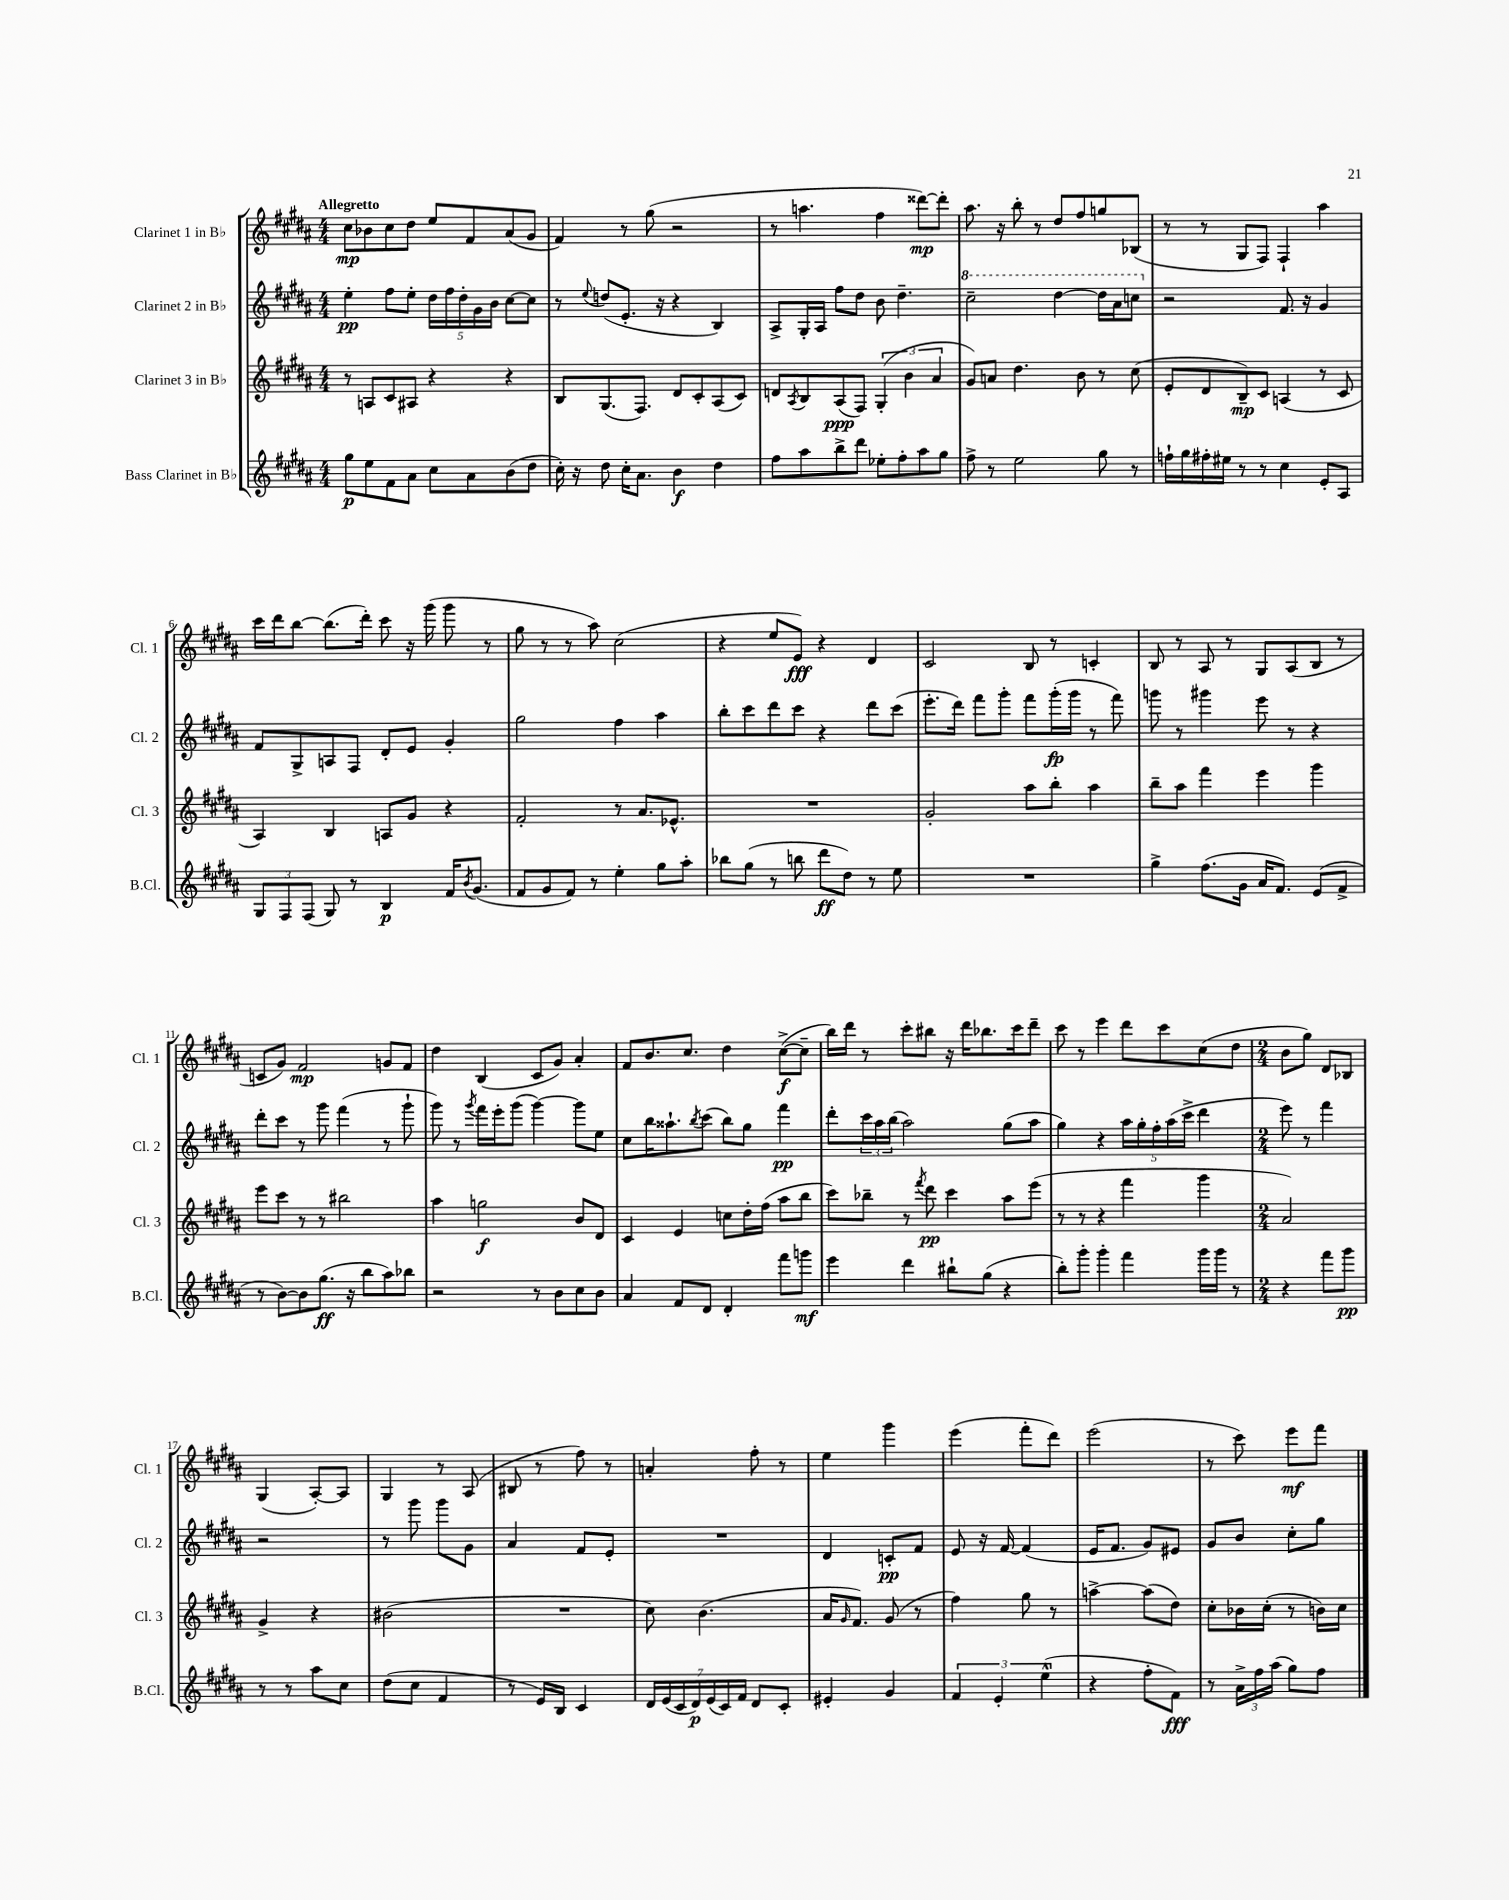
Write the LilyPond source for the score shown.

<<
\new StaffGroup <<
\new Staff = "s0" \with { instrumentName = "Clarinet 1 in Bb" shortInstrumentName = "Cl. 1" } {
    \clef treble \key b \major \numericTimeSignature \time 4/4 \tempo "Allegretto"
    cis''8\mp bes'8 cis''8 dis''8 e''8 fis'8 ais'8( gis'8 |
    fis'4) r8 gis''8( r2 |
    r8 a''4. fis''4 disis'''8~\mp) disis'''8-. |
    ais''8. r16 b''8-. r8 dis''8 fis''8 g''8 bes8( |
    r8 r8 gis8 fis8) fis4-! ais''4 |
    cis'''16 dis'''16 b''8~ b''8.( dis'''16-.) cis'''8 r16 gis'''16( gis'''8 r8 |
    gis''8 r8 r8 ais''8) cis''2( |
    r4 e''8 e'8\fff) r4 dis'4 |
    cis'2 b8 r8 c'4-. |
    b8 r8 ais8 r8 gis8 ais8( b8 r8 |
    c'8 gis'8) fis'2\mp g'8 fis'8 |
    dis''4 b4( cis'8 gis'8) ais'4-. |
    fis'8 b'8. cis''8. dis''4 cis''8~->\f( cis''8-- |
    b''16) dis'''16 r8 cis'''8-. bis''8 r16 dis'''16 bes''8. cis'''16 dis'''8-- |
    cis'''8 r8 e'''4 dis'''8 cis'''8 cis''8( dis''8 |
    \numericTimeSignature \time 2/4 b'8 gis''8) dis'8 bes8 |
    gis4( ais8~-.) ais8 |
    gis4 r8 ais8( |
    bis8 r8 fis''8) r8 |
    a'4-. fis''8-. r8 |
    e''4 gis'''4 |
    e'''4( fis'''8-. dis'''8) |
    e'''2( |
    r8 cis'''8) e'''8\mf fis'''8 \bar "|." |
}
\new Staff = "s1" \with { instrumentName = "Clarinet 2 in Bb" shortInstrumentName = "Cl. 2" } {
    \clef treble \key b \major \numericTimeSignature \time 4/4
    e''4-.\pp fis''8 e''8-. \tuplet 5/4 { dis''16 fis''16 dis''16-. gis'16 b'16 } cis''8~ cis''8 |
    r8 \appoggiatura { e''8 } d''8( e'8.-. r16 r4 b4) |
    ais8-> gis16-. ais16 fis''8 dis''8 b'8 dis''4.-- |
    \ottava #1 cis'''2-- dis'''4~ dis'''16 ais''16 c'''8 \ottava #0 |
    r2 fis'8. r16 gis'4 |
    fis'8 gis8-> a8 fis8 dis'8-. e'8 gis'4-. |
    gis''2 fis''4 ais''4 |
    b''8-. cis'''8 dis'''8 cis'''8 r4 dis'''8 cis'''8( |
    e'''8.-. dis'''16) fis'''8 gis'''8-. fis'''8 gis'''16-.\fp( gis'''16 r8 fis'''8) |
    g'''8 r8 gis'''4 e'''8 r8 r4 |
    dis'''8-. cis'''8 r8 gis'''8 fis'''4( r8 gis'''8-! |
    gis'''8) r8 \acciaccatura { gis'''8 } fis'''16 e'''16-. gis'''8( gis'''4~) gis'''8 e''8 |
    cis''8 b''16 aisis''8.-! \acciaccatura { b''8 } cis'''8( b''8) gis''8 fis'''4\pp |
    dis'''8-. \tuplet 3/2 { cis'''16 ais''16 b''16( } ais''2) gis''8( ais''8 |
    gis''4) r4 \tuplet 5/4 { ais''16 gis''16-. fis''16-. ais''16( cis'''16-> } dis'''4 |
    \numericTimeSignature \time 2/4 e'''8) r8 fis'''4 |
    r2 |
    r8 gis'''8 gis'''8 gis'8 |
    ais'4 fis'8 e'8-. |
    R2 |
    dis'4 c'8-.\pp fis'8 |
    e'8 r16 fis'16~ fis'4( |
    e'16 fis'8. gis'8) eis'8 |
    gis'8 b'8 cis''8-. gis''8 \bar "|." |
}
\new Staff = "s2" \with { instrumentName = "Clarinet 3 in Bb" shortInstrumentName = "Cl. 3" } {
    \clef treble \key b \major \numericTimeSignature \time 4/4
    r8 a8 cis'8 ais8 r4 r4 |
    b8 gis8.( fis8.) dis'8 cis'8-. ais8( cis'8) |
    d'8 \acciaccatura { ais8 } b8 ais8\ppp( fis8) \tuplet 3/2 { gis4-.( b'4 ais'4 } |
    gis'8) a'8 dis''4. b'8 r8 cis''8( |
    e'8-. dis'8 b8--\mp) cis'8 a4( r8 cis'8 |
    ais4) b4 a8 gis'8 r4 |
    fis'2-. r8 ais'8. ees'8.-^ |
    R1 |
    gis'2-. ais''8 b''8-. ais''4 |
    b''8-- ais''8 fis'''4 e'''4 gis'''4 |
    e'''8 cis'''8 r8 r8 bis''2 |
    ais''4 g''2\f b'8 dis'8 |
    cis'4 e'4 c''8 dis''16-. fis''16( ais''8 b''8 |
    cis'''8) bes''8-- r8 \acciaccatura { fis'''8 } dis'''8\pp cis'''4 ais''8 e'''8( |
    r8 r8 r4 fis'''4 gis'''4 |
    \numericTimeSignature \time 2/4 ais'2) |
    gis'4-> r4 |
    bis'2( |
    R2 |
    cis''8) b'4.( |
    ais'16 \grace { gis'16 } fis'8.) gis'8( r8 |
    fis''4) gis''8 r8 |
    a''4~-> a''8( dis''8) |
    cis''8-. bes'16 cis''16-.( r8 b'16) cis''16 \bar "|." |
}
\new Staff = "s3" \with { instrumentName = "Bass Clarinet in Bb" shortInstrumentName = "B.Cl." } {
    \clef treble \key b \major \numericTimeSignature \time 4/4
    gis''8\p e''8 fis'8 ais'8 cis''8 ais'8 b'8( dis''8 |
    cis''16-.) r16 dis''8 cis''16-. ais'8. b'4\f dis''4 |
    fis''8 ais''8 b''8-> dis'''8 ees''8-. fis''8-. ais''8 gis''8 |
    fis''8-> r8 e''2 gis''8 r8 |
    f''16-! gis''16 fis''16-. eis''16 r8 r8 cis''4 e'8-. ais8 |
    \tuplet 3/2 { gis8 fis8 fis8( } gis8) r8 b4\p fis'16 \acciaccatura { b'8 } gis'8.( |
    fis'8 gis'8 fis'8) r8 e''4-. gis''8 ais''8-. |
    bes''8 gis''8( r8 b''8 dis'''8\ff dis''8) r8 e''8 |
    R1 |
    gis''4-> fis''8.( gis'16 ais'16 fis'8.) e'8( fis'8-> |
    r8 b'8~) b'8 gis''8.\ff( r16 b''8 ais''8) bes''8 |
    r2 r8 b'8 cis''8 b'8 |
    ais'4 fis'8 dis'8 dis'4-. fis'''8 g'''8\mf |
    e'''4 dis'''4 bis''8-! gis''8( r4 |
    b''8-.) gis'''8-. gis'''4-. fis'''4 gis'''16 gis'''16 r8 |
    \numericTimeSignature \time 2/4 r4 fis'''8 gis'''8\pp |
    r8 r8 ais''8 cis''8 |
    dis''8( cis''8 fis'4 |
    r8 e'16) b16 cis'4 |
    \tuplet 7/4 { dis'16 e'16( cis'16 dis'16\p) e'16( cis'16) fis'16 } dis'8 cis'8-. |
    eis'4-. gis'4 |
    \tuplet 3/2 { fis'4 e'4-. e''4-^( } |
    r4 fis''8-. fis'8\fff) |
    r8 \tuplet 3/2 { ais'16-> fis''16 ais''16( } gis''8) fis''8 \bar "|." |
}
>>
>>
